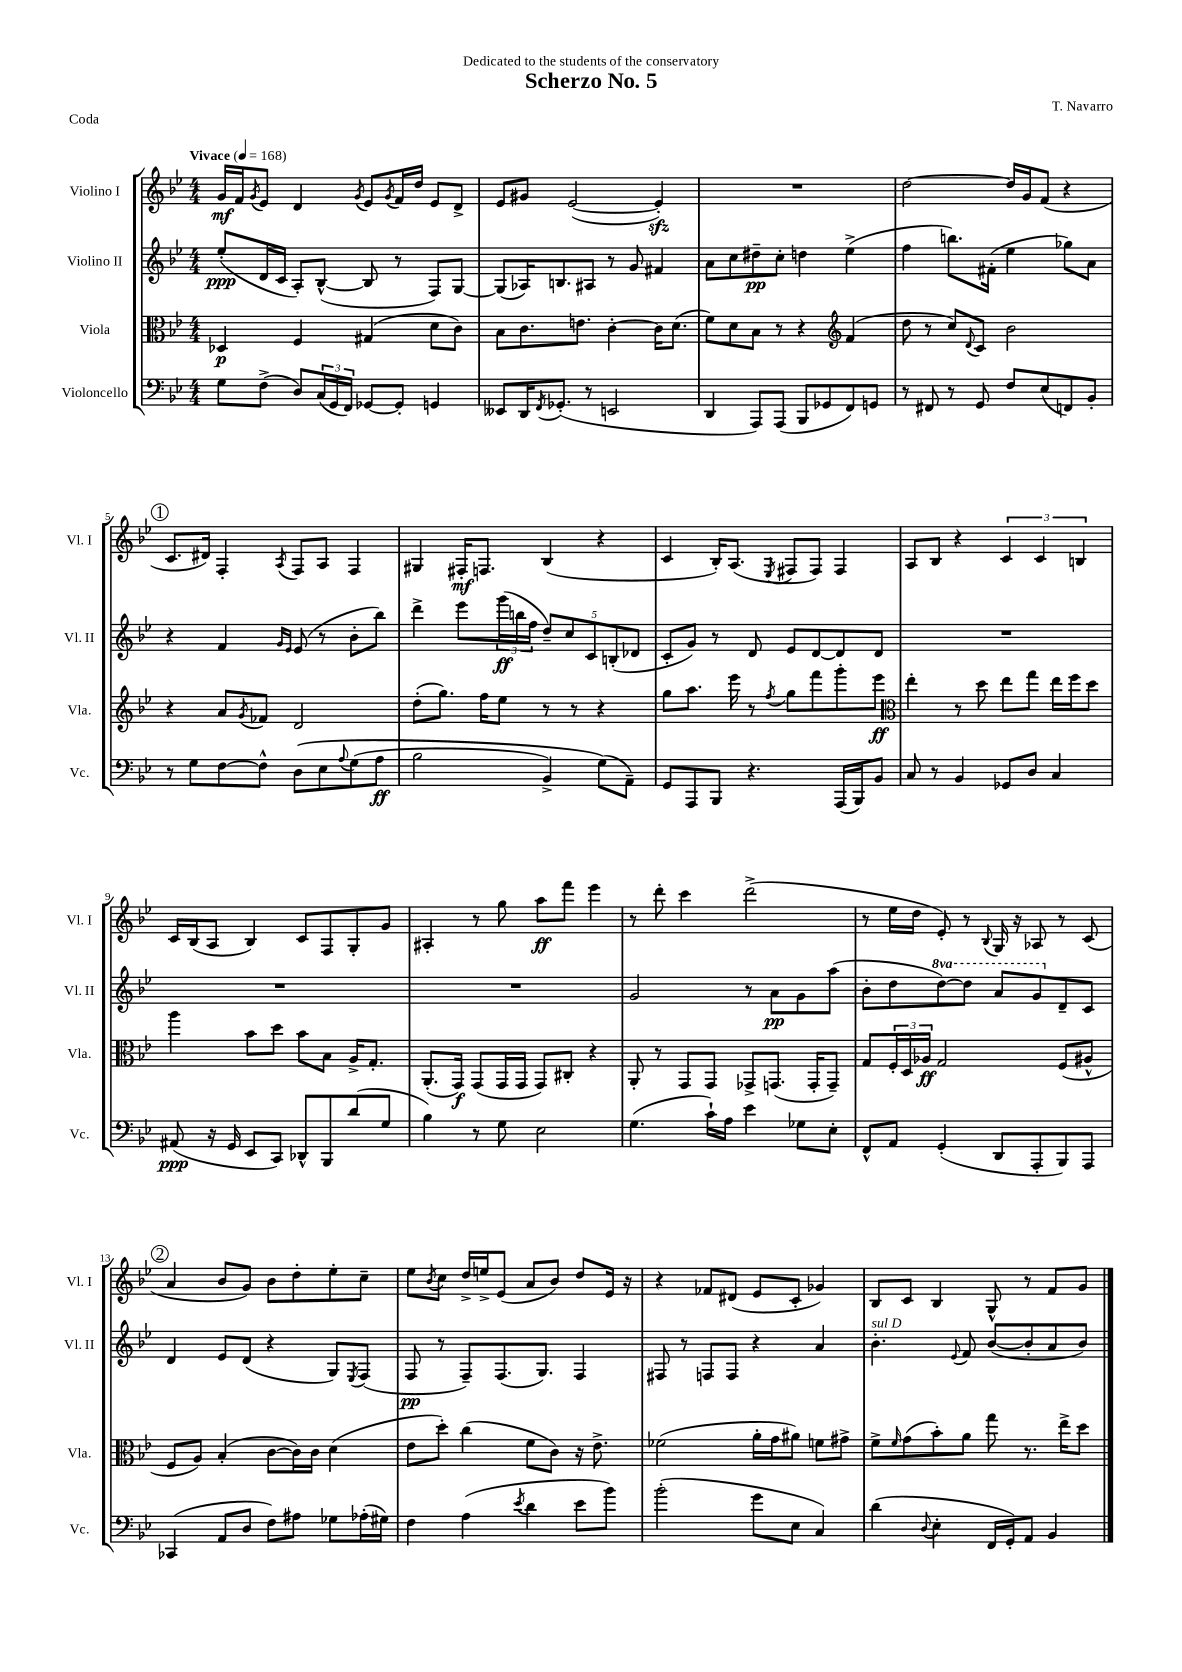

**kern	**dynam	**kern	**dynam	**kern	**dynam	**kern	**dynam
*part4	*part4	*part3	*part3	*part2	*part2	*part1	*part1
*staff4	*staff4	*staff3	*staff3	*staff2	*staff2	*staff1	*staff1
*I"Violoncello	*	*I"Viola	*	*I"Violino II	*	*I"Violino I	*
*I'Vc.	*	*I'Vla.	*	*I'Vl. II	*	*I'Vl. I	*
*clefF4	*	*clefC3	*	*clefG2	*	*clefG2	*
*k[b-e-]	*	*k[b-e-]	*	*k[b-e-]	*	*k[b-e-]	*
*M4/4	*	*M4/4	*	*M4/4	*	*M4/4	*
*MM168	*	*MM168	*	*MM168	*	*MM168	*
=1	=1	=1	=1	=1	=1	=1	=1
!	!	!	!	!	!	!LO:TX:a:B:t=Vivace	!
8G\L	.	4D-X/	p	(8ee-'/L	ppp	16g/LL	mf
.	.	.	.	.	.	16f/J	.
.	.	.	.	.	.	8qg/	.
(8F^\J	.	.	.	16d/L	.	8e-/J	.
.	.	.	.	16c/JJ	.	.	.
8D/L)	.	4F/	.	8A'/L)	.	4d/	.
(24C/L	.	.	.	([8B-^^/J	.	.	.
24GG/	.	.	.	.	.	.	.
24FF/JJ)	.	.	.	.	.	.	.
.	.	.	.	.	.	8qg/	.
[8GG-X/L	.	(4G#X/	.	8B-/]	.	8e-/L	.
.	.	.	.	.	.	8qg/	.
8GG-'/J]	.	.	.	8r	.	16f/L	.
.	.	.	.	.	.	16dd/JJ	.
4GGn/	.	8d\L	.	8F/L)	.	8e-/L	.
.	.	8c\J)	.	[8G/J	.	8d^/J	.
=2	=2	=2	=2	=2	=2	=2	=2
8EE--X/L	.	8B-\L	.	(8G/L]	.	8e-/L	.
16DD/K	.	8.c\	.	16A-X/K)	.	8g#X/J	.
8qFF/	.	.	.	.	.	.	.
(8.GG-X'/J	.	.	.	8.Bn/	.	.	.
.	.	.	.	.	.	([2e-/	.
.	.	8.en\J	.	.	.	.	.
8r	.	.	.	8A#X/J	.	.	.
2EEn/	.	[4c'\	.	8r	.	.	.
.	.	.	.	8g/	.	.	.
.	.	16c\KL]	.	4f#X/	.	4e-zz'/])	.
.	.	(8.d\J	.	.	.	.	.
=3	=3	=3	=3	=3	=3	=3	=3
4DD/	.	8f\L)	.	8a\L	.	1r	.
.	.	8d\	.	8cc\	.	.	.
8AAA/L)	.	8B-\J	.	8dd#X~\	pp	.	.
(8AAA/J	.	8r	.	8cc'\J	.	.	.
8BBB-/L	.	4r	.	4ddn\	.	.	.
8GG-X/	.	.	.	.	.	.	.
*	*	*clefG2	*	*	*	*	*
8FF/)	.	(4f/	.	(4ee-^\	.	.	.
8GGn/J	.	.	.	.	.	.	.
=4	=4	=4	=4	=4	=4	=4	=4
8r	.	8dd\	.	4ff\	.	[2dd\	.
8FF#X/	.	8r	.	.	.	.	.
8r	.	8cc/L)	.	8.bbn\L)	.	.	.
.	.	8qqd/	.	.	.	.	.
8GG/	.	8c/J	.	.	.	.	.
.	.	.	.	(16f#X'\Jk	.	.	.
8F/L	.	2b-\	.	4ee-\	.	16dd/LL]	.
.	.	.	.	.	.	16g/J	.
(8E-/	.	.	.	.	.	(8f/J	.
8FFn/)	.	.	.	8gg-X\L)	.	4r	.
8BB-'/J	.	.	.	8a\J	.	.	.
!!LO:LB:g=z
!!LO:REH:place=s1:t=1
=5	=5	=5	=5	=5	=5	=5	=5
8r	.	4r	.	4r	.	8.c/L	.
8G\L	.	.	.	.	.	.	.
.	.	.	.	.	.	16d#X/Jk)	.
[8F\	.	8a/L	.	4f/	.	4F'/	.
.	.	8qg/	.	.	.	.	.
8F^^\J]	.	8f-X/J	.	.	.	.	.
.	.	.	.	16qqg/LL	.	.	.
.	.	.	.	16qqe-/JJ	.	8qA/	.
(8D\L	.	2d/	.	(8e-/	.	8F/L	.
8E-\	.	.	.	8r	.	8A/J	.
8qqA/	.	.	.	.	.	.	.
(8G\	.	.	.	8b-'\L	.	4F/	.
8A\J	ff	.	.	8bb-\J)	.	.	.
=6	=6	=6	=6	=6	=6	=6	=6
2B-\	.	(8dd'\L	.	4ddd^\	.	4G#X/	.
.	.	8.gg\J)	.	.	.	.	.
.	.	.	.	8eee-\L	.	16F#X'/KL	mf
.	.	16ff\KL	.	.	.	8.Fn/J	.
.	.	8ee-\J	.	(24ggg\L	ff	.	.
.	.	.	.	24bbn\	.	.	.
.	.	.	.	24ff\JJ	.	.	.
4BB-^/)	.	8r	.	10dd~/L)	.	(4B-/	.
.	.	.	.	10cc/	.	.	.
.	.	8r	.	.	.	.	.
.	.	.	.	10c/	.	.	.
(8G\L)	.	4r	.	.	.	4r	.
.	.	.	.	(10Bn'/	.	.	.
8AA~\J)	.	.	.	.	.	.	.
.	.	.	.	10d-X/J	.	.	.
=7	=7	=7	=7	=7	=7	=7	=7
8GG/L	.	8gg\L	.	8c'/L	.	4c/	.
8AAA/	.	8.aa\J	.	8g/J)	.	.	.
8BBB-/J	.	.	.	8r	.	16B-'/KL)	.
.	.	16eee-\	.	.	.	(8.A/J	.
4.r	.	8r	.	8d/	.	.	.
.	.	8qff/	.	.	.	8qE-/	.
.	.	8gg\L	.	8e-/L	.	8F#X/L	.
.	.	8fff\	.	[8d/	.	8F#/J)	.
(16AAA/LL	.	8ggg'\	.	8d/]	.	4F#/	.
16BBB-/J)	.	.	.	.	.	.	.
8BB-/J	.	8eee-\J	ff	8d/J	.	.	.
=8	=8	=8	=8	=8	=8	=8	=8
*	*	*clefC3	*	*	*	*	*
8C/	.	4ee-'\	.	1r	.	8A/L	.
8r	.	.	.	.	.	8B-/J	.
4BB-/	.	8r	.	.	.	4r	.
.	.	8dd\	.	.	.	.	.
8GG-X/L	.	8ee-\L	.	.	.	6c/	.
8D/J	.	8gg\J	.	.	.	.	.
.	.	.	.	.	.	6c/	.
4C/	.	16ee-\LL	.	.	.	.	.
.	.	16ff\J	.	.	.	.	.
.	.	.	.	.	.	6Bn/	.
.	.	8dd\J	.	.	.	.	.
!!LO:LB:g=z
=9	=9	=9	=9	=9	=9	=9	=9
(8AA#X/	ppp	4aa\	.	1r	.	16c/LL	.
.	.	.	.	.	.	(16B-/J	.
16r	.	.	.	.	.	8A/J	.
16GG/	.	.	.	.	.	.	.
8EE-/L	.	8b-\L	.	.	.	4B-/)	.
8CC/J)	.	8dd\J	.	.	.	.	.
8DD-X^^/L	.	8b-\L	.	.	.	8c/L	.
8BBB-/	.	8B-\J	.	.	.	8F/	.
(8d/	.	16A^/KL	.	.	.	8G'/	.
.	.	8.G'/J	.	.	.	.	.
8G/J	.	.	.	.	.	8g/J	.
=10	=10	=10	=10	=10	=10	=10	=10
4B-\)	.	(8.AA'/L	.	1r	.	4A#X'/	.
.	.	16GG/Jk)	f	.	.	.	.
8r	.	(8GG/L	.	.	.	8r	.
8G\	.	16GG/L	.	.	.	8gg\	.
.	.	16GG/JJ	.	.	.	.	.
2E-\	.	8GG/L)	.	.	.	8aa\L	ff
.	.	8C#X'/J	.	.	.	8fff\J	.
.	.	4r	.	.	.	4eee-\	.
=11	=11	=11	=11	=11	=11	=11	=11
(4.G\	.	8AA'/	.	2g/	.	8r	.
.	.	8r	.	.	.	8ddd'\	.
.	.	8GG/L	.	.	.	4ccc\	.
16c`\LL)	.	8GG/J	.	.	.	.	.
16A\JJ	.	.	.	.	.	.	.
4e-\	.	8GG-X^/L	.	8r	.	(2ddd^\	.
.	.	(8.GGn/J	.	8a\L	pp	.	.
8G-X\L	.	.	.	8g\	.	.	.
.	.	16GG'/KL	.	.	.	.	.
8E-'\J	.	8GG~/J)	.	(8aa\J	.	.	.
=12	=12	=12	=12	=12	=12	=12	=12
8FF^^/L	.	8G/L	.	8b-'\L	.	8r	.
8AA/J	.	24F'/L	.	8dd\	.	16ee-\LL	.
.	.	24D/	.	.	.	.	.
.	.	.	.	.	.	16dd\JJ	.
.	.	24A-X/JJ	ff	.	.	.	.
*	*	*	*	*8va	*	*	*
(4GG'/	.	2G/	.	[8ddd\)	.	8e-'/)	.
.	.	.	.	8ddd\J]	.	8r	.
.	.	.	.	.	.	8qqB-/	.
8DD/L	.	.	.	8aa/L	.	16G/	.
.	.	.	.	.	.	16r	.
8AAA'/	.	.	.	8gg/	.	8A-X/	.
*	*	*	*	*X8va	*	*	*
8BBB-/)	.	(8F/L	.	8d~/	.	8r	.
8AAA/J	.	8A#X^^/J	.	8c/J	.	(8c/	.
!!LO:LB:g=z
!!LO:REH:place=s1:t=2
=13	=13	=13	=13	=13	=13	=13	=13
(4CC-X/	.	8F/L	.	4d/	.	4a/	.
.	.	8A/J)	.	.	.	.	.
8AA/L	.	(4B-'/	.	8e-/L	.	8b-/L	.
8D/J	.	.	.	(8d/J	.	8g/J)	.
8F\L)	.	[8c\L	.	4r	.	8b-\L	.
8A#X\J	.	16c\L])	.	.	.	8dd'\	.
.	.	16c\JJ	.	.	.	.	.
8G-X\L	.	(4d\	.	8G/L)	.	8ee-'\	.
.	.	.	.	8qE-/	.	.	.
(16A-X'\L	.	.	.	(8F/J	.	8cc~\J	.
16G#X\JJ)	.	.	.	.	.	.	.
=14	=14	=14	=14	=14	=14	=14	=14
4F\	.	8e-\L	.	8F/	pp	8ee-\L	.
.	.	.	.	.	.	8qb-/	.
.	.	8dd'\J)	.	8r	.	8cc\J	.
(4A\	.	(4cc\	.	8F~/L)	.	16dd^/LL	.
.	.	.	.	.	.	16een^/J	.
.	.	.	.	(8.F/	.	(8e-/J	.
8qe-/	.	.	.	.	.	.	.
4d\	.	8f\L	.	.	.	8a/L	.
.	.	.	.	8.G/J)	.	.	.
.	.	8c\J)	.	.	.	8b-/J)	.
8e-\L	.	16r	.	4F/	.	8dd/L	.
.	.	8.e-^\	.	.	.	.	.
8b-\J)	.	.	.	.	.	16e-/Jk	.
.	.	.	.	.	.	16r	.
=15	=15	=15	=15	=15	=15	=15	=15
(2b-'\	.	(2f-X\	.	8F#X/	.	4r	.
.	.	.	.	8r	.	.	.
.	.	.	.	8Fn/L	.	8f-X/L	.
.	.	.	.	8F/J	.	(8d#X/J	.
8g\L	.	16a'\LL	.	4r	.	8e-/L	.
.	.	16g\J	.	.	.	.	.
8E-\J	.	8a#X\J)	.	.	.	8c'/J	.
4C/)	.	8fn\L	.	4a/	.	4g-X/)	.
.	.	8g#X^\J	.	.	.	.	.
=16	=16	=16	=16	=16	=16	=16	=16
!	!	!	!	!LO:TX:a:i:t=sul D	!	!	!
(4d\	.	8f^\L	.	4.b-'\	.	8B-/L	.
.	.	16qqf/	.	.	.	.	.
.	.	(8g\	.	.	.	8c/J	.
8qqD/	.	.	.	.	.	.	.
4E-'\	.	8b-'\)	.	.	.	4B-/	.
.	.	.	.	8qqe-/	.	.	.
.	.	8a\J	.	8f/	.	.	.
16FF/LL	.	8gg\	.	([8b-/L	.	8G^^/	.
16GG'/J)	.	.	.	.	.	.	.
8AA/J	.	8.r	.	8b-'/]	.	8r	.
4BB-/	.	.	.	8a/	.	8f/L	.
.	.	16ee-^\KL	.	.	.	.	.
.	.	8dd\J	.	8b-/J)	.	8g/J	.
==	==	==	==	==	==	==	==
*-	*-	*-	*-	*-	*-	*-	*-
